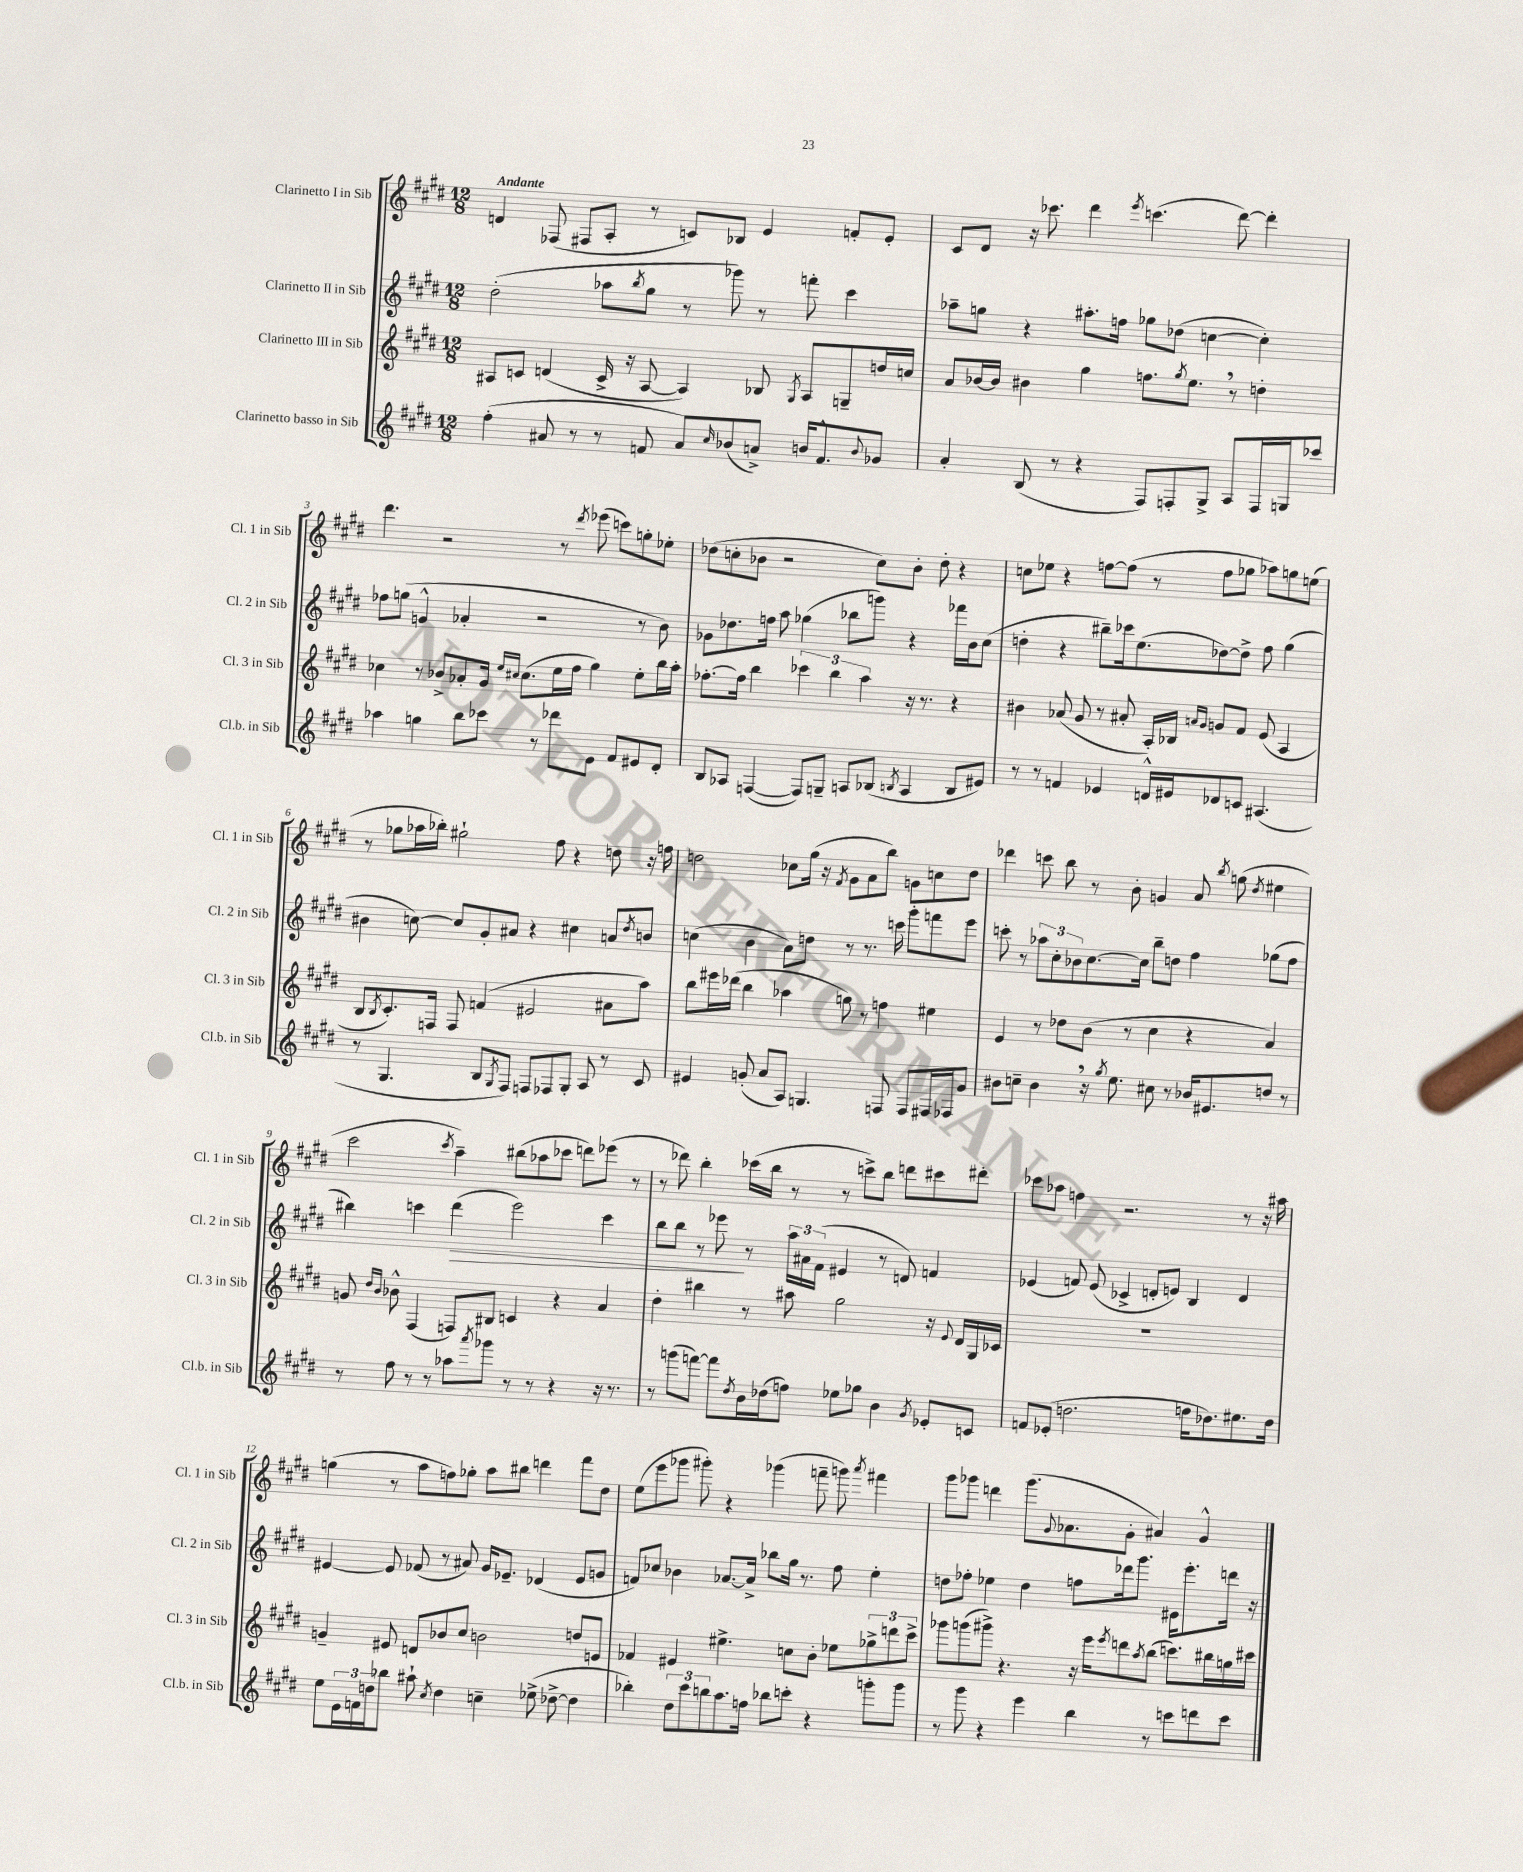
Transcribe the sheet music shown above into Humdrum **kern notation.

**kern	**kern	**kern	**kern
*staff4	*staff3	*staff2	*staff1
*clefG2	*clefG2	*clefG2	*clefG2
*k[f#c#g#d#]	*k[f#c#g#d#]	*k[f#c#g#d#]	*k[f#c#g#d#]
*M12/8	*M12/8	*M12/8	*M12/8
(4ff#'	8A#	(2dd#'	4d
.	8c	.	.
8a#	(4d	.	(8F-
8r	.	.	8F#
8r	16c^	8aa-	8A'
.	16r	.	.
.	.	8qbb	.
8f	[8A#	8gg#	8r
8a#)	4A#])	8r	8c)
16qqcc#	.	.	.
(8b-	.	8ggg-)	8B-
8a^)	8B-	8r	4e
.	8qG#	.	.
16b	8A#	8fff'	.
8.f^^	.	.	.
.	8G~	4ccc#	8f'
8qqb	.	.	.
8g-	16dd	.	8e'
.	16cc	.	.
=	=	=	=
4a'	8a	8aa-~	8c#
.	[16b-	8gg	8d#
.	16b-]	.	.
(8B	4b#	4r	16r
.	.	.	8.ccc-
8r	.	.	.
4r	4gg#	8.aa#'	4ddd#
.	.	16ff	.
.	.	.	8qeee
8F#)	8.ff	8gg-	(4.ccc
8F'	.	(8dd-	.
.	8qgg#	.	.
.	8.ee	.	.
8G#^	.	[4cc	.
8A	8r	.	[8ddd#)
16F	4dd'	4cc'])	4ddd#']
16G	.	.	.
8ccc-	.	.	.
=	=	=	=
4aa-	4cc-	8ff-	4.ddd#
.	.	(8gg	.
4gg	8r	4g^^	.
.	8b-^	.	2r
8bb	8a-'	4a-'	.
8ccc-	16g#	.	.
.	16qqee	.	.
.	16qqcc#	.	.
.	(8.cc#	.	.
8r	.	2r	.
8ddd-	16ee	.	8r
.	16ff#	.	.
.	.	.	8qddd#
8e	4gg#)	.	(8eee-
8f#	.	.	8ccc)
8e#	8ee'	8r	8gg'
8d#'	16bb	8b)	8ee-'
.	16aa'	.	.
=	=	=	=
8B	[8.ff-'	8g-	(8dd-
8A-	.	8.dd-	8cc'
.	16ff-]	.	.
([4F	4bb	.	8b-
.	.	16ff	.
.	.	8aa	2r
8F])	6ccc-	(4gg-	.
8G~	.	.	.
.	6bb	.	.
8A	.	8bb-	.
.	6aa	.	.
(8B-	.	8ggg)	8cc)
8qB	.	.	.
4A	16r	4r	8b-'
.	8.r	.	.
.	.	.	8dd-'
8B	4r	16fff-	4r
.	.	16b	.
8e#)	.	(8cc#	.
=	=	=	=
8r	4b#	4dd'	8cc
8r	.	.	8ee-
4f	(8a-	4r	4r
.	8g#	.	.
4e-	8r	8bb#~)	[8ff
.	8a#'	16ccc-	(8ff]
.	.	(8.ee	.
16d^^	16A')	.	8r
16e#	16B-	.	.
.	16qqa	.	.
.	16qqg#	.	.
8d-	8g	[8dd-)	8ff
8c	8f#	8dd-^]	8gg-
(4.A#	(8e	8ff#	8aa-)
.	4A	(4gg#	8gg
.	.	.	(8ee
=	=	=	=
8r	8B	4b#	8r
.	8qB	.	.
4.G#	8.c#')	.	8gg-
.	.	[8cc)	16aa-
.	16F	.	16bb-')
.	8F	8cc]	2gg#`
8B	(4f	8g#'	.
8qG#	.	.	.
8F#)	.	8a#	.
8F	2e#	4r	.
8F-	.	.	8ff#
8G#'	.	4cc#	4r
8A	.	.	.
8r	8a#	8a	8dd
.	.	8qdd#	.
8c#	8aa)	8b	16r
.	.	.	16ff
=	=	=	=
4e#	8bb	(4cc	2dd
.	16eee#	.	.
.	(16ddd-	.	.
(8g'	4bb	4b	.
8a	.	.	.
8A)	4aa-	8a)	8cc-
4.G	.	8dd	(16gg#
.	.	.	16r
.	.	.	8qf#
.	8gg)	8r	8g#
.	8r	8.r	8a
8F	4ff	.	8bb)
.	.	16ccc	.
8F	.	8ggg#'	8g
16F#	4ee#	8fff	8cc
16F-	.	.	.
8g	.	8eee	8dd
=	=	=	=
8b#	4e	8ccc'	4ddd-
8cc~	.	8r	.
4b#	8r	12aa-	8ccc
.	.	12cc#'	.
.	8dd-	.	8bb
.	.	12b-	.
16r	(8b	[8.cc#	8r
8qgg#	.	.	.
8.ee	.	.	.
.	8r	.	8b'
.	.	16cc#]	.
8cc#	4cc#	8bb~	4g
8r	.	8dd	.
16b-	4r	4ff#	8a
8.e#	.	.	.
.	.	.	8qbb
.	.	.	(8gg
.	.	.	8qdd#
8dd	4a)	(8gg-	4ee#
8r	.	8ff#	.
=	=	=	=
8r	8g	4bb#)	2ccc#
.	16qqdd#	.	.
.	16qqb	.	.
8ff#	8b-^^	.	.
8r	(4F#	4ccc	.
8r	.	.	.
.	.	.	8qccc#
8aa-	8F)	(4ddd#	4aa~)
8qaaa	.	.	.
8ggg-	8B#	.	.
8r	4c	2eee)	(8bb#
8r	.	.	8aa-
4r	4r	.	8ccc-
.	.	.	8ddd)
16r	4a	4ccc	(8eee-
8.r	.	.	.
.	.	.	8r
=	=	=	=
8r	4dd#'	8bb	8r
(8ggg	.	8bb	8ddd-)
[8fff)	4bb#	8r	4bb'
8fff]	.	8eee-	.
8qdd#	.	.	.
16b	8r	8r	(16ccc-
(16dd-	.	.	16bb
8ff)	8aa#	24aa	8r
.	.	24a#	.
.	.	(24f#	.
8ee-	2gg#	4e#	8r
8gg-	.	.	8ccc^)
4b	.	8r	8bb
.	.	8d)	8ddd
8qg#	.	.	.
8e-'	16r	4f	8ccc#
.	8qqe	.	.
.	16d#	.	.
8c	16G#	.	8ddd#'
.	16c-	.	.
=	=	=	=
8f	1.r	(4e-	8ccc-
(8e-'	.	.	8aa-
2.dd	.	8f)	4ff
.	.	(8e-	.
.	.	4c-^	2.r
.	.	8d'	.
.	.	8e)	.
16ff	.	4B	.
8.dd-)	.	.	.
8.ee#	.	4d	8r
.	.	.	16r
16dd-	.	.	16aa#
=	=	=	=
8ee	4g~	[4e#	(4gg
24e	.	.	.
24f	.	.	.
24dd	.	.	.
8bb-	8e#	8e#]	8r
8aa#`	8d	(8f-	8aa
8qcc#	.	.	.
4dd	8b-	8r	8ff)
.	8cc#	8a#)	8gg-'
4cc~	2b	16g#	8aa
.	.	8.e-~	.
.	.	.	8bb#
(8ee-^	.	(4d-	4ddd
[8dd-^	.	.	.
4dd-]	8dd	8e-	8fff#
.	8e	8g	8dd#
=	=	=	=
4bb-')	4f-	8f)	(8ee
.	.	8cc-	8eee
12dd#	4e#	4b-	8ggg-
12ccc#	.	.	.
.	.	.	8ggg#')
12bb	.	.	.
8.aa	4.ee#^	[8.a-	4r
16ff	.	16a-^]	.
8bb-	.	8bb-	(4ggg-
8ccc'	8cc	16gg#	.
.	.	8.r	.
4r	8b'	.	8fff~
.	8ee-	8ff#	8ggg)
.	.	.	8qaaa
8ggg'	12gg-^	4ee'	4fff#
.	12ddd	.	.
8ggg	.	.	.
.	12ccc#^	.	.
=	=	=	=
8r	8ggg-	8dd	8ggg#
8ggg#	(8ggg	8ff-'	8ggg-
4r	8ggg#^)	4ee-	4ddd
.	4.r	.	.
4eee	.	4dd	(8.ggg-
.	.	.	8qqg#
.	.	.	8.a-
4bb	16r	8ff	.
.	16eee	.	.
.	8qeee	.	.
.	8ddd	16ddd-	8g#'
.	.	8.ggg#	.
.	8qaa	.	.
8r	(8bb	.	4a#)
8ccc	8.ccc)	16e#	.
.	.	8.eee'	.
8ddd	.	.	4g#^^
.	16bb#	.	.
8ccc	16gg	16ddd	.
.	16ccc#	16r	.
==	==	==	==
*-	*-	*-	*-
